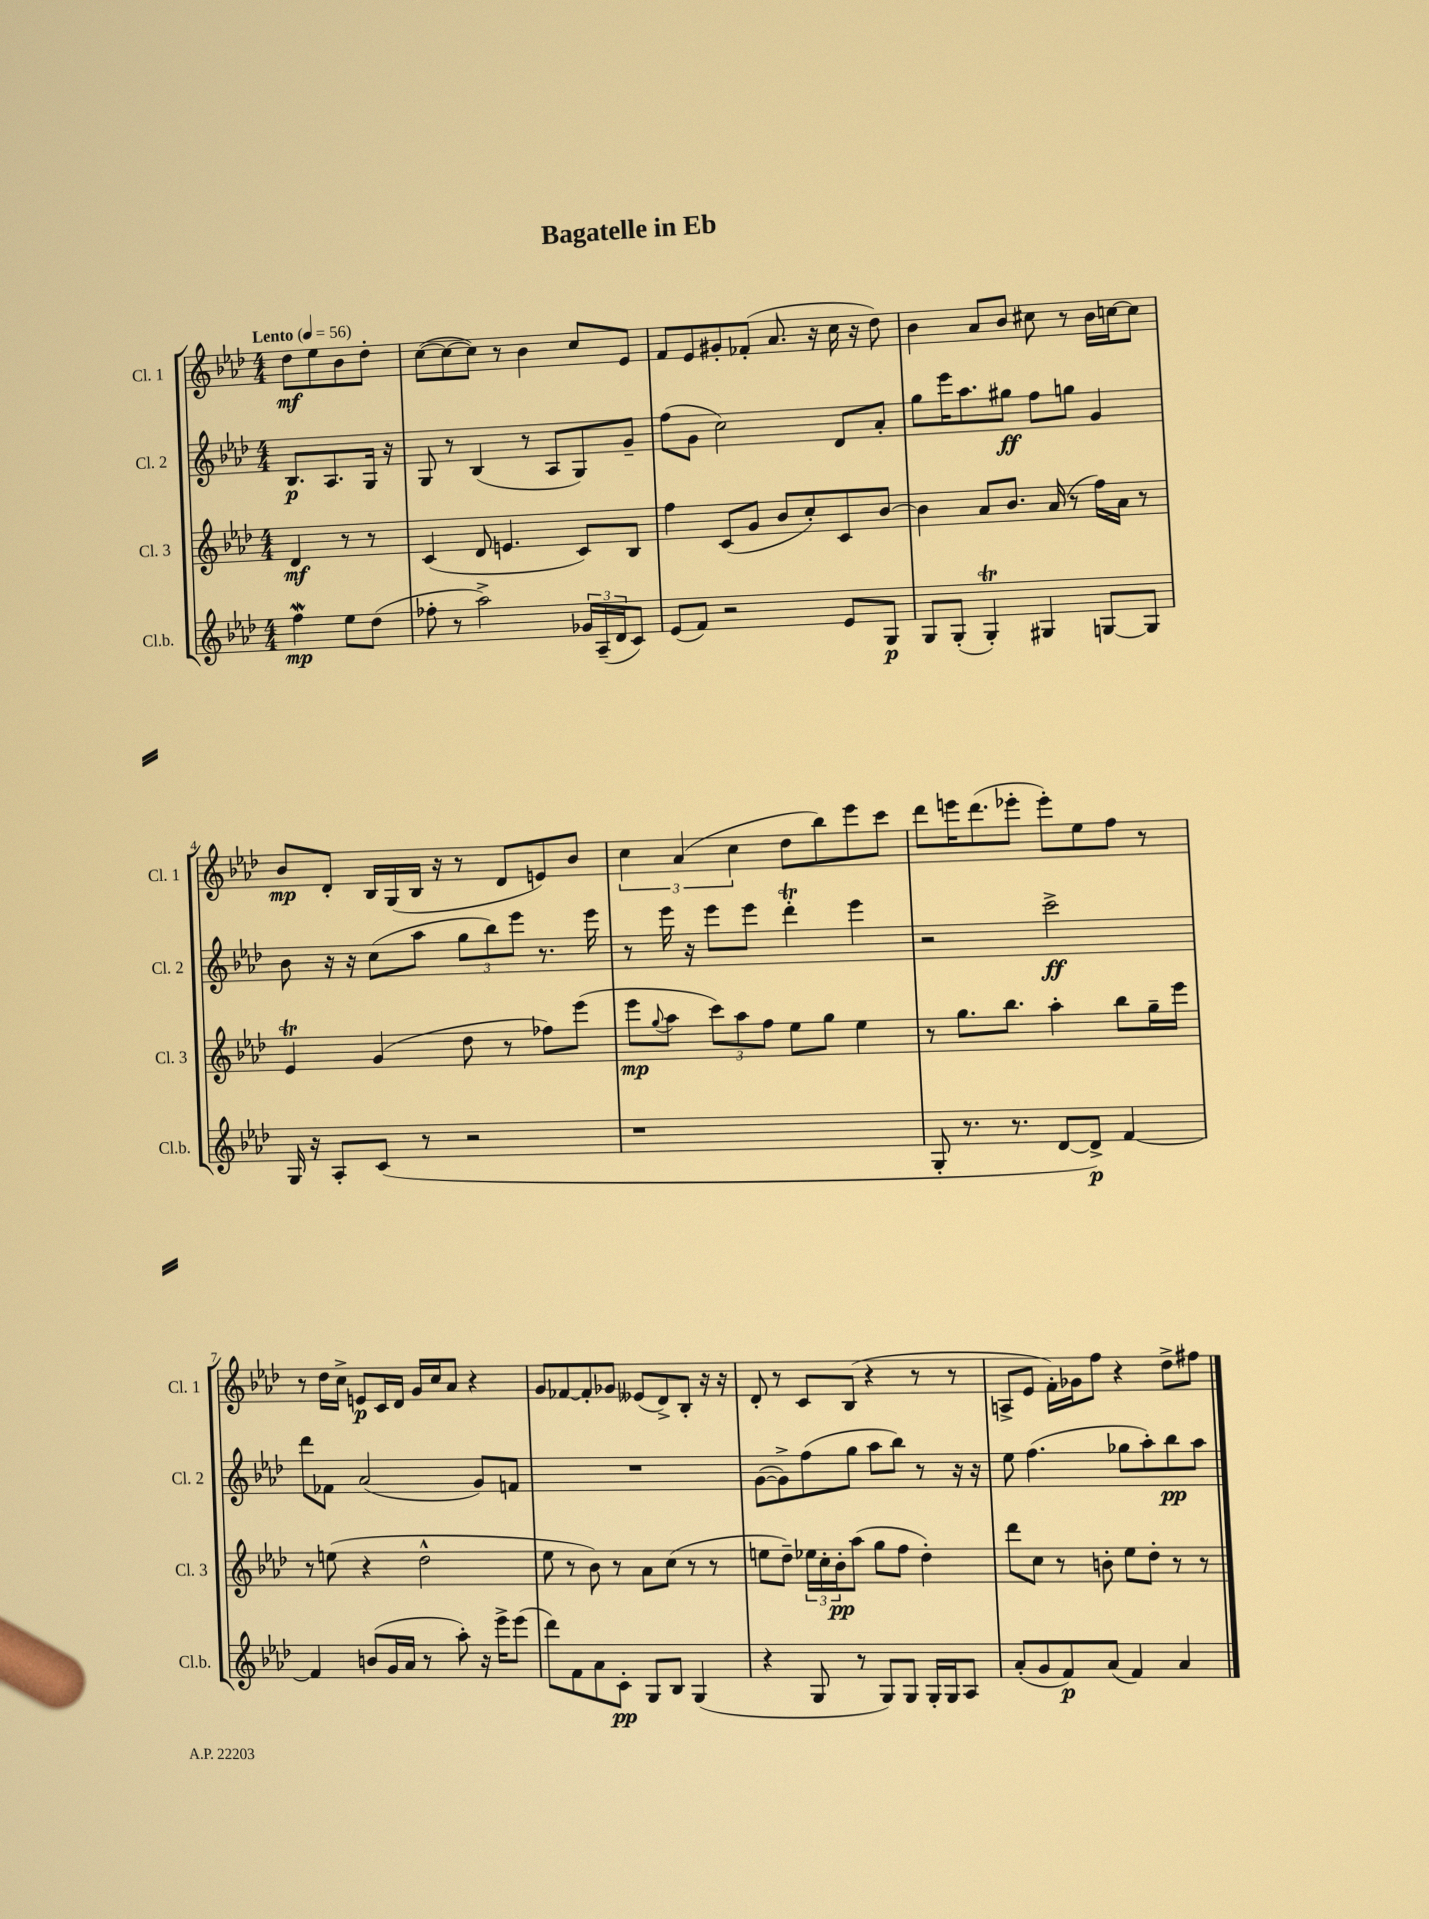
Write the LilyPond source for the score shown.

\header { title = "Bagatelle in Eb" }
<<
\new StaffGroup <<
\new Staff = "s0" \with { instrumentName = "Cl. 1" shortInstrumentName = "Cl. 1" } {
    \clef treble \key aes \major \numericTimeSignature \time 4/4 \partial 2 \tempo "Lento" 4 = 56
    des''8\mf ees''8 bes'8 des''8-. |
    c''8~( c''8~ c''8) r8 bes'4 c''8 ees'8 |
    f'8 ees'8 gis'8-. fes'8-.( aes'8. r16 c''16 r16 des''8) |
    bes'4 aes'8 bes'8 cis''8 r8 bes'16 c''16~ c''8 |
    bes'8\mp des'8-. bes16 g16( bes16 r16 r8 des'8 e'8) bes'8 |
    \tuplet 3/2 { c''4 aes'4( c''4 } des''8 bes''8) ees'''8 c'''8 |
    des'''8 e'''16 des'''8.( ees'''8-. ees'''8-.) ees''8 f''8 r8 |
    r8 des''16 c''16-> e'8\p c'16 des'16 g'16 c''16 aes'8 r4 |
    g'8 fes'8~ fes'8-. ges'8 eeses'8( des'8->) bes8-. r16 r16 |
    des'8-. r8 c'8 bes8( r4 r8 r8 |
    a8-> ees'8 f'16-.) ges'16 f''8 r4 des''8-> fis''8 \bar "|." |
}
\new Staff = "s1" \with { instrumentName = "Cl. 2" shortInstrumentName = "Cl. 2" } {
    \clef treble \key aes \major \numericTimeSignature \time 4/4 \partial 2
    bes8.\p aes8. g16 r16 |
    g8 r8 bes4( r8 aes8 g8) g'8-- |
    f''8( g'8 c''2) des'8 aes'8-. |
    g''8 ees'''16 aes''8. gis''8\ff f''8 g''8 g'4 |
    bes'8 r16 r16 c''8( aes''8 \tuplet 3/2 { g''8 bes''8) ees'''8 } r8. ees'''16 |
    r8 ees'''16 r16 ees'''8 ees'''8 des'''4-.\trill ees'''4 |
    r2 c'''2->\ff |
    des'''8 fes'8 aes'2( g'8) f'8 |
    R1 |
    g'8~( g'8->) f''8( g''8 aes''8 bes''8) r8 r16 r16 |
    ees''8 f''4.( ges''8 aes''8-.) bes''8\pp aes''8 \bar "|." |
}
\new Staff = "s2" \with { instrumentName = "Cl. 3" shortInstrumentName = "Cl. 3" } {
    \clef treble \key aes \major \numericTimeSignature \time 4/4 \partial 2
    des'4\mf r8 r8 |
    c'4( des'8 e'4. c'8) bes8 |
    f''4 c'8( g'8 bes'8 c''8-.) c'8 bes'8~ |
    bes'4 aes'8 bes'8. aes'16( r8 f''16) aes'16 r8 |
    ees'4\trill g'4( des''8 r8 fes''8) ees'''8( |
    ees'''8\mp \appoggiatura { g''8 } aes''8 \tuplet 3/2 { c'''8) aes''8 f''8 } ees''8 g''8 ees''4 |
    r8 g''8. bes''8. aes''4-. bes''8 g''16-- ees'''16 |
    r8 e''8( r4 des''2-^ |
    ees''8 r8 bes'8) r8 aes'8 c''8( r8 r8 |
    e''8 des''8--) \tuplet 3/2 { ees''16 c''16-. bes'16-.\pp } aes''8( g''8 f''8 des''4-.) |
    des'''8 c''8 r8 b'8-. ees''8 des''8-. r8 r8 \bar "|." |
}
\new Staff = "s3" \with { instrumentName = "Cl.b." shortInstrumentName = "Cl.b." } {
    \clef treble \key aes \major \numericTimeSignature \time 4/4 \partial 2
    f''4\mordent\mp ees''8 des''8( |
    fes''8-. r8 aes''2->) \tuplet 3/2 { ges'16 aes16--( des'16 } c'8) |
    ees'8( f'8) r2 ees'8 g8\p |
    g8 g8-.( g4-.\trill) gis4 g8~ g8 |
    g16 r16 aes8-. c'8( r8 r2 |
    r1 |
    g8-. r8. r8. des'8~ des'8->\p) f'4~ |
    f'4 b'8( g'16 aes'16 r8 aes''8-.) r16 ees'''16-> ees'''8( |
    des'''8) f'8 aes'8 c'8-.\pp g8 bes8 g4( |
    r4 g8 r8 g8) g8 g16-. g16 aes8 |
    aes'8-.( g'8 f'8\p) aes'8( f'4) aes'4 \bar "|." |
}
>>
>>
